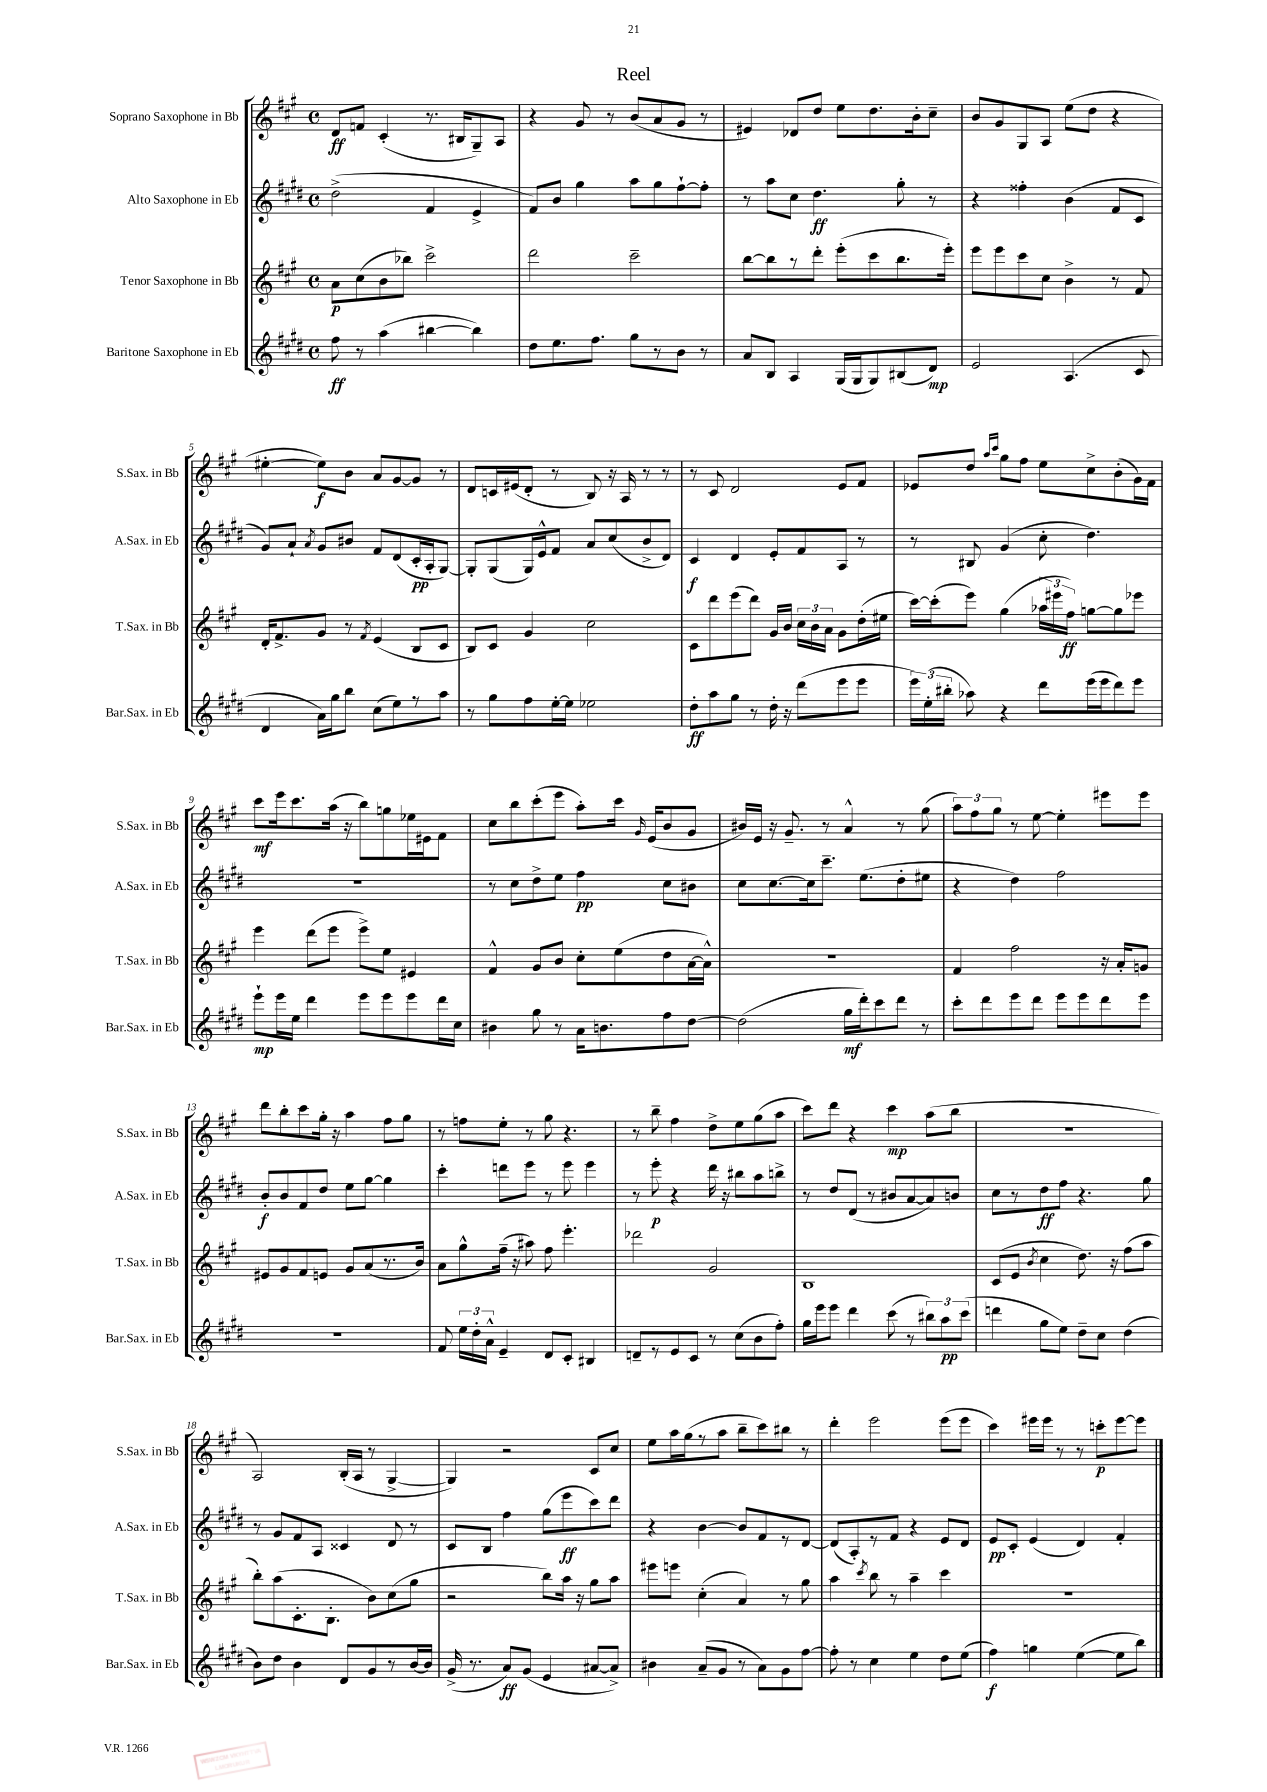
\header { title = "Reel" }
<<
\new StaffGroup <<
\new Staff = "s0" \with { instrumentName = "Soprano Saxophone in Bb" shortInstrumentName = "S.Sax. in Bb" } {
    \clef treble \key a \major \defaultTimeSignature \time 4/4
    \autoBeamOff d'8[\ff f'8] cis'4-.( r8. bis16[ gis8--) a8] |
    r4 gis'8 r8 b'8[( a'8 gis'8] r8 |
    eis'4) des'8[ d''8] e''8[ d''8. b'16-. cis''8]-- |
    b'8[ gis'8 gis8 a8] e''8[( d''8] r4 |
    eis''4~-. eis''8[\f) b'8] a'8[ gis'8~ gis'8] r8 |
    d'8[ c'16 eis'16( d'8]-. r8 b8) r16 a16 r8 r8 |
    r8 cis'8 d'2 e'8[ fis'8] |
    ees'8[ d''8] \grace { a''16[ cis'''16] } gis''8[ fis''8] e''8[ cis''8-> b'8-.( gis'16) fis'16] |
    cis'''8[\mf e'''16 cis'''8. a''16]( r16 b''8[) g''8 ees''16 eis'16 fis'8] |
    cis''8[ b''8 cis'''8-.( e'''8] a''8[-.) cis'''16] \grace { gis'16 } e'16[( b'8 gis'8] |
    bis'16[) e'16] r16 gis'8.-- r8 a'4-^ r8 gis''8( |
    \tuplet 3/2 { a''8[) fis''8 gis''8] } r8 e''8~ e''4-. eis'''8[ eis'''8] |
    d'''8[ b''8-. cis'''8 gis''16]-. r16 a''4 fis''8[ gis''8] |
    r8 f''8[ e''8]-. r8 gis''8 r4. |
    r8 b''8-- fis''4 d''8[-> e''8 gis''8( a''8] |
    cis'''8[) d'''8] r4 cis'''4\mp a''8[( b''8] |
    R1 |
    a2) b16[-.( a16] r8 gis4~-> |
    gis4) r2 cis'8[ cis''8] |
    e''8[ a''16 gis''16( r8 a''8] b''8[-- cis'''8) bis''8] r8 |
    d'''4-. e'''2 e'''8[( e'''8] |
    cis'''4) eis'''16[ eis'''16] r8 r8 c'''8[-.\p eis'''8~ eis'''8] \bar "|." |
}
\new Staff = "s1" \with { instrumentName = "Alto Saxophone in Eb" shortInstrumentName = "A.Sax. in Eb" } {
    \clef treble \key e \major \defaultTimeSignature \time 4/4
    \autoBeamOff dis''2->( fis'4 e'4-> |
    fis'8[) b'8] gis''4 a''8[ gis''8 fis''8~-! fis''8]-. |
    r8 a''8[ cis''8] dis''4.\ff gis''8-. r8 |
    r4 fisis''4-. b'4( fis'8[ cis'8] |
    gis'8[) a'8]-! \acciaccatura { a'8 } gis'8[ bis'8] fis'8[ dis'8( cis'16-.\pp a16-. gis8]~) |
    gis8[-. gis8( gis16) e'16-^ fis'8] a'8[ cis''8( b'8-> dis'8]) |
    cis'4\f dis'4 e'8[-. fis'8 a8] r8 |
    r8 bis8 gis'4( cis''8-. dis''4.) |
    R1 |
    r8 cis''8[ dis''8-> e''8] fis''4\pp cis''8[ bis'8] |
    cis''8[ cis''8.~ cis''16 cis'''8.]-- e''8.[( dis''8-. eis''8] |
    r4 dis''4) fis''2 |
    b'8[-.\f b'8 fis'8 dis''8] e''8[ gis''8]~ gis''4 |
    cis'''4-. d'''8[ e'''8] r8 e'''8 e'''4 |
    r8 e'''8-.\p r4 dis'''16 r16 bis''8[ a''8 b''8]-> |
    r8 dis''8[ dis'8]( r8 bis'8[ a'8~ a'8) b'8] |
    cis''8[ r8 dis''8\ff fis''8] r4. gis''8 |
    r8 gis'8[ fis'8 a8] cisis'4 dis'8 r8 |
    cis'8[ b8] fis''4 gis''8[( e'''8\ff cis'''8) dis'''8] |
    r4 b'4~ b'8[ fis'8 r8 dis'8]~ |
    dis'8[( a8-.) r8 fis'8] r4 e'8[ dis'8] |
    e'8[\pp cis'8]-. e'4( dis'4) fis'4-. \bar "|." |
}
\new Staff = "s2" \with { instrumentName = "Tenor Saxophone in Bb" shortInstrumentName = "T.Sax. in Bb" } {
    \clef treble \key a \major \defaultTimeSignature \time 4/4
    \autoBeamOff a'8[\p cis''8( b'8 bes''8]) cis'''2-> |
    d'''2 cis'''2-- |
    b''8[~ b''8 r8 d'''8]-. e'''8[-.( cis'''8 b''8. e'''16]-.) |
    e'''8[ e'''8 cis'''8 cis''8] b'4-> r8 fis'8 |
    d'16[-. fis'8.-> gis'8] r8 \acciaccatura { fis'8 } e'4( b8[ cis'8] |
    b8[) cis'8] gis'4 cis''2 |
    cis'8[ d'''8 e'''8( d'''8]) gis'16[ b'16] \tuplet 3/2 { cis''16[ b'16 a'16] } gis'8[ d''16-.( eis''16] |
    cis'''16[~) cis'''16-.( e'''8]) gis''4( \tuplet 3/2 { aes''16[ eis'''16 fis''16]\ff) } g''8[~ g''8 ees'''8] |
    e'''4 d'''8[( e'''8] e'''8[->) e''8] eis'4 |
    fis'4-^ gis'8[ b'8] cis''8[-. e''8( d''8 a'16~ a'16]-^) |
    R1 |
    fis'4 fis''2 r16 a'16[-. g'8] |
    eis'8[ gis'8 fis'8 e'8] gis'8[ a'8( r8. b'16]) |
    a'8[ gis''8-^ fis''16]--( r16 ais''8) fis''8 e'''4.-. |
    des'''2 gis'2 |
    b1 |
    cis'8[( e'8] \acciaccatura { b'8 } cis''4 d''8.) r16 fis''8[( a''8] |
    b''8[-.) a''8( cis'8.-. b8.]-. b'8[) cis''8( gis''8] |
    r2 b''8[) a''16] r16 gis''8[ a''8] |
    eis'''8[ e'''8] cis''4-.( a'4) r8 gis''8 |
    a''4 \acciaccatura { cis'''8 } b''8 r8 a''4-- cis'''4 |
    R1 \bar "|." |
}
\new Staff = "s3" \with { instrumentName = "Baritone Saxophone in Eb" shortInstrumentName = "Bar.Sax. in Eb" } {
    \clef treble \key e \major \defaultTimeSignature \time 4/4
    \autoBeamOff fis''8\ff r8 a''4( bis''4~ bis''4) |
    dis''8[ e''8. fis''8.] gis''8[ r8 b'8] r8 |
    a'8[ b8] a4 gis16[( gis16 gis8) bis8( dis'8]\mp) |
    e'2 a4.( cis'8 |
    dis'4 a'16[) gis''16 b''8] cis''8[( e''8) r8 a''8] |
    r8 gis''8[ fis''8 e''16~-. e''16] ees''2 |
    dis''8[-.\ff a''8 gis''8] r8 dis''16-. r16 dis'''8[( e'''8 e'''8] |
    \tuplet 3/2 { e'''16[) e''16-.( bis''16]-. } aes''8) r4 dis'''8[ e'''16( e'''16 dis'''8) e'''8] |
    e'''8[-!\mp e'''16 e''16] dis'''4 e'''8[ e'''8 e'''8 dis'''16 cis''16] |
    bis'4 gis''8 r8 a'16[ b'8. fis''8 dis''8]~ |
    dis''2( gis''16[\mf dis'''16-.) cis'''8 dis'''8] r8 |
    cis'''8[-. dis'''8 e'''8 dis'''8] e'''8[ e'''8 dis'''8 e'''8] |
    R1 |
    fis'8 \tuplet 3/2 { e''16[ dis''16-. a'16]-^ } e'4-- dis'8[ cis'8]-. bis4 |
    d'8[-- r8 e'8 cis'8] r8 cis''8[( b'8 fis''8]-.) |
    gis''16[ e'''16 e'''8] dis'''4 cis'''8( r8 \tuplet 3/2 { bis''8[) a''8\pp cis'''8]( } |
    d'''4 gis''8[ e''8]) dis''8[-- cis''8] dis''4( |
    b'8[) dis''8] b'4 dis'8[ gis'8 r8 b'16~ b'16] |
    gis'16->( r8. a'8[\ff) gis'8]( e'4 ais'8[~ ais'8]->) |
    bis'4 a'8[--( gis'8] r8 a'8[) gis'8 fis''8]~ |
    fis''8-. r8 cis''4 e''4 dis''8[ e''8]( |
    fis''4\f) g''4 e''4~( e''8[ b''8]) \bar "|." |
}
>>
>>
